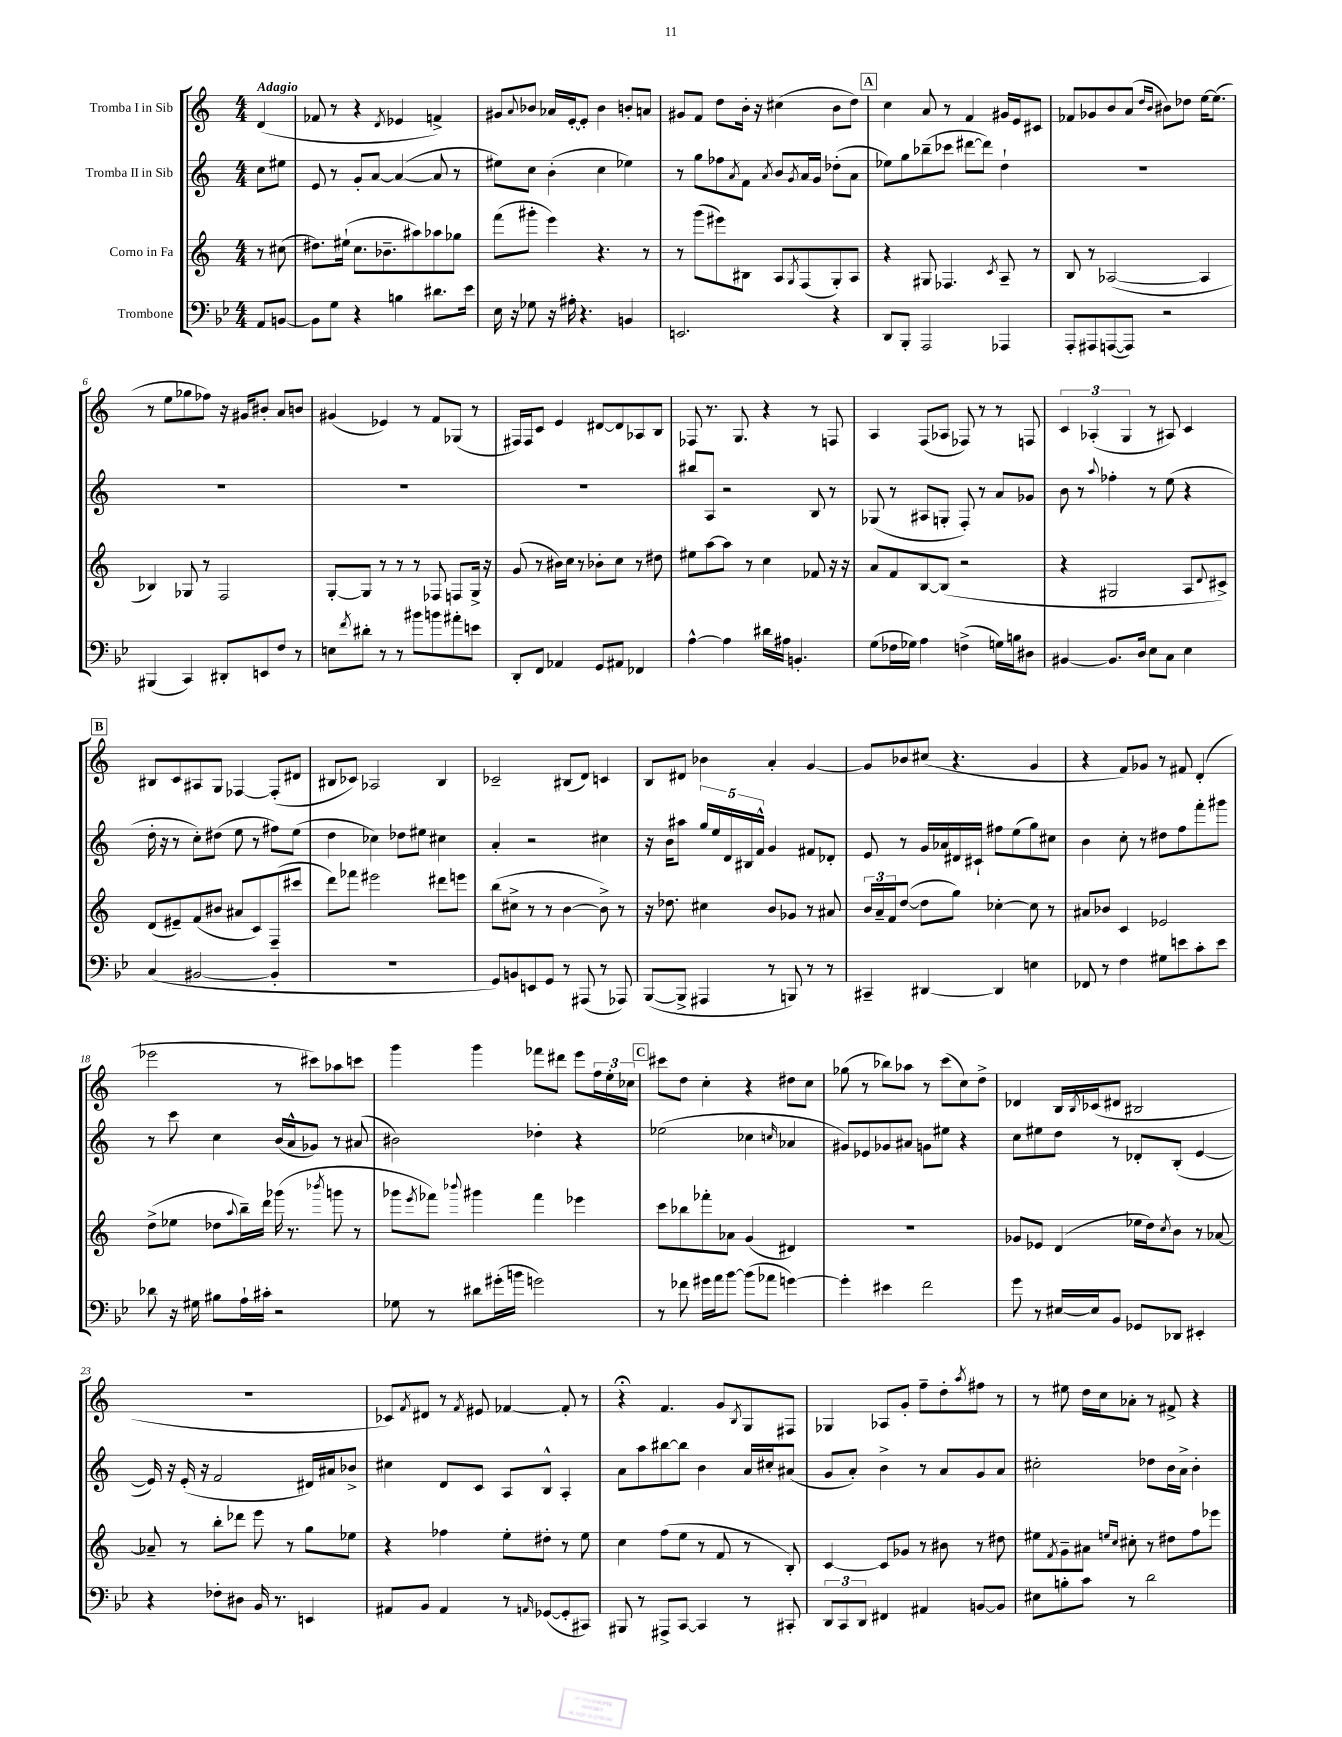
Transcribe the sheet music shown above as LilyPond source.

<<
\new StaffGroup <<
\new Staff = "s0" \with { instrumentName = "Tromba I in Sib" } {
    \clef treble \key c \major \numericTimeSignature \time 4/4 \partial 4 \tempo "Adagio"
    d'4( |
    fes'8 r8 r4 \acciaccatura { d'8 } ees'4 f'4->) |
    gis'8 \appoggiatura { a'8 } bes'8 aes'16 e'16~-. e'8-. bes'4 b'8-. a'8 |
    gis'8 f'8 d''8 b'16-. r16 cis''4( b'8 d''8) |
    \mark \markup { \box "A" } c''4 a'8 r8 f'4 gis'16 e'16 cis'8 |
    fes'8 ges'8 b'8 a'8( \grace { d''16 b'16 } bis'8) des''8 e''16~ e''8.( |
    r8 e''8 ges''8 fes''8) r16 gis'16 bis'8-. a'8 b'8 |
    gis'4( ees'4) r8 f'8 ges8( r8 |
    fis16) fis16 c'8 e'4 dis'8~ dis'8 aes8 b8 |
    fes8 r8. g8. r4 r8 f8 |
    a4 f8( aes8 fes8) r8 r8 f8 |
    \tuplet 3/2 { c'4 aes4-.( g4 } r8 ais8) c'4 |
    \mark \markup { \box "B" } bis8 c'8 ais8 g8 fes4~ fes8-.( dis'8 |
    bis8 ces'8) aes2 bis4 |
    ces'2-- bis8( d'8) c'4 |
    b8 dis'8 bes'4 a'4-. g'4~ |
    g'8 bes'8 cis''8( r4. g'4 |
    r4 f'8) ges'8 r8 fis'8 d'4-.( |
    ees'''2 r8 cis'''8) aes''8 c'''8 |
    g'''4 g'''4 fes'''8 dis'''8 e'''8 \tuplet 3/2 { f''16 e''16-. ces''16 } |
    \mark \markup { \box "C" } cis'''8 d''8 c''4-. r4 dis''8 c''8 |
    ges''8( r8 bes''8) aes''8 r8 c'''8( c''8) d''8-> |
    des'4 b16 \acciaccatura { b8 } ces'16( dis'8 bis2 |
    R1 |
    ces'8) \acciaccatura { f'8 } dis'8 r8 \acciaccatura { f'8 } eis'8 fes'4~ fes'8-. r8 |
    r4\fermata f'4. g'8 \acciaccatura { b8 } g8 fis8 |
    ges4 aes8 g'8-. f''8-- d''8-. \acciaccatura { a''8 } fis''8 r8 |
    r8 eis''8 d''16 c''16 aes'8-. r8 fis'8-> r4 \bar "|." |
}
\new Staff = "s1" \with { instrumentName = "Tromba II in Sib" } {
    \clef treble \key c \major \numericTimeSignature \time 4/4 \partial 4
    c''8 eis''8 |
    e'8 r8 g'8-. a'8~ a'4~( a'8 r8 |
    eis''8) c''8 b'4-.( c''4 ees''4) |
    r8 g''8 fes''8 \acciaccatura { a'8 } f'8 \acciaccatura { a'8 } b'8 \acciaccatura { g'8 } a'16 g'16 des''8-.( a'8 |
    \mark \markup { \box "A" } ees''8) g''8 bes''8--( ces'''8 dis'''8~ dis'''8) d''4-! |
    R1 |
    R1 |
    R1 |
    R1 |
    bis''8 a8 r2 b8 r8 |
    ges8( r8 ais8 g8-. f8-.) r8 a'8 ges'8 |
    b'8 r8 \appoggiatura { a''8 } fes''4-. r8 e''8( r4 |
    \mark \markup { \box "B" } d''16-. r16 r8 c''8-.) dis''8( e''8 r8 fis''8) e''8( |
    d''4 ces''4) des''8 eis''8 cis''4 |
    a'4-. r2 cis''4 |
    r16 b'16 ais''8 \tuplet 5/4 { g''16 e''16 d'16 bis16 f'16-^ } g'4 fis'8 des'8-. |
    e'8 r8 g'16 aes'16 dis'16 cis'16-! fis''8 e''8( g''8) cis''8 |
    b'4 c''8-. r8 dis''8 f''8 f'''8-. gis'''8 |
    r8 c'''8 c''4 b'16( a'16-^ ges'8) r8 ais'8( |
    bis'2) des''4-. r4 |
    \mark \markup { \box "C" } ees''2( ces''4 \grace { c''16 } aes'4 |
    gis'8) ees'8 ges'8 ais'8 g'8 eis''8 r4 |
    c''8 eis''8 d''8 r8 des'8-. b8-.( e'4~ |
    e'16) r16 e'16-.( r16 f'2 dis'16) ais'16 bes'8-> |
    cis''4 d'8 c'8 a8 b8-^ a4-. |
    a'8 a''8 bis''8~ bis''8 b'4 a'16 cis''16-. ais'8( |
    g'8 a'8-.) b'4-> r8 a'8 g'8 a'8 |
    cis''2-. des''8 b'16 a'16-> b'4-. \bar "|." |
}
\new Staff = "s2" \with { instrumentName = "Corno in Fa" } {
    \clef treble \key c \major \numericTimeSignature \time 4/4 \partial 4
    r8 cis''8( |
    dis''8.) eis''16-!( c''8. bes'8.-- ais''8) aes''8 ges''8 |
    f'''8( gis'''8-. e'''4) r4. r8 |
    r8 g'''8( eis'''8) bis8 a8 \acciaccatura { g8 } f8( g8-.) a8 |
    \mark \markup { \box "A" } r4 gis8 fes4. \acciaccatura { c'8 } a8-- r8 |
    b8 r8 aes2~( aes4 |
    bes4) ges8 r8 f2 |
    g8~-. g8 r8 r8 r8 fes8 f8 g16-> r16 |
    g'8( r8 bis'16) c''16 r8 bes'8-. c''8 r8 dis''8 |
    eis''8 a''8~ a''8 r8 c''4 fes'8 r16 r16 |
    a'8 f'8 b8~ b8( r2 |
    r4 gis2 a8 \appoggiatura { d'8 } cis'8->) |
    \mark \markup { \box "B" } d'8( eis'8--) f'8( bis'8 ais'8 c'8) f8--( cis'''8 |
    d'''8) fes'''8 eis'''2 dis'''8 e'''8 |
    b''8( cis''8-> r8 r8 b'4~ b'8->) r8 |
    r16 des''8. cis''4 b'8 ges'8 r8 ais'8 |
    \tuplet 3/2 { b'16 a'16-- f'16 } d''8~( d''8 g''8) ces''4~-. ces''8 r8 |
    ais'8 bes'8 c'4 ees'2 |
    d''8->( ees''8 des''8 \appoggiatura { a''8 } b''16--) d'''16 ges'''16( r8. \acciaccatura { bes'''8 } g'''8 r8 |
    ges'''8 \acciaccatura { e'''8 } fes'''8) \appoggiatura { bes'''8 } gis'''4 fes'''4 ees'''4 |
    \mark \markup { \box "C" } c'''8 bes''8 fes'''8-. aes'8 g'4( dis'4) |
    R1 |
    ges'8 ees'8 d'4( ees''16 d''16) \acciaccatura { c''8 } b'8 r8 aes'8~ |
    aes'8-- r8 b''8-. des'''8 e'''8 r8 g''8 ees''8 |
    r4 fes''4 e''8-. dis''8-. r8 e''8 |
    c''4 f''8( e''8 r8 f'8 r8 b8-.) |
    c'4~ c'8 ges'8 r8 bis'8 r8 dis''8 |
    eis''8 \acciaccatura { f'8 } g'8-- ais'8 \grace { e''16 c''16 } cis''8-. r8 dis''8 f''8 ees'''8 \bar "|." |
}
\new Staff = "s3" \with { instrumentName = "Trombone" } {
    \clef bass \key bes \major \numericTimeSignature \time 4/4 \partial 4
    a,8 b,8~ |
    b,8 g8 r4 b4 dis'8. ees'16 |
    ees16 r16 ges8 r16 ais16-. r4. b,4 |
    e,2. r4 |
    \mark \markup { \box "A" } d,8 bes,,8-. a,,2 aes,,4 |
    a,,8-. ais,,8 a,,8~( a,,8) r2 |
    bis,,4( c,4) dis,8-. e,8 f8 r8 |
    e8 \acciaccatura { f'8 } dis'8-. r8 r8 bis'8 b'8 ais'8-. e'8 |
    d,8-. f,8 aes,4 g,8 ais,8 fes,4 |
    a4~-^ a4 dis'16 ais16 b,4.-. |
    g8( fes16 ges16) a4 f4->( g16) b16 dis8 |
    bis,4~ bis,8. d16 ees8 c8 ees4 |
    \mark \markup { \box "B" } c4( bis,2~ bis,4-. |
    R1 |
    g,8) b,8 e,8 g,8 r8 ais,,8( r8 aes,,8) |
    bes,,8~( bes,,8-> ais,,4 r8 b,,8) r8 r8 |
    cis,4-- dis,4~ dis,4 e4 |
    fes,8 r8 f4 gis8 e'8 c'8-. e'8 |
    des'8 r16 gis16 bis8 a16-! cis'16-. r2 |
    ges8 r8 dis'8 gis'16-.( b'16 g'2) |
    \mark \markup { \box "C" } r8 fes'8 gis'16 a'16 bes'8~ bes'8( aes'8 g'4~) |
    g'4-. eis'4 f'2 |
    g'8 r8 eis16~ eis16 bes,8 ges,8 des,8 eis,4-. |
    r4 fes8-. dis8 bes,16 r8. e,4 |
    ais,8 bes,8 ais,4 r8 \grace { a,16 } ges,8~( ges,8-. cis,8) |
    bis,,8 r8 ais,,8-> c,8~ c,4 r8 cis,8-. |
    \tuplet 3/2 { d,8 c,8 d,8 } fis,4 ais,4 b,8~ b,8 |
    eis8 b8-. c'8 r8 d'2 \bar "|." |
}
>>
>>
